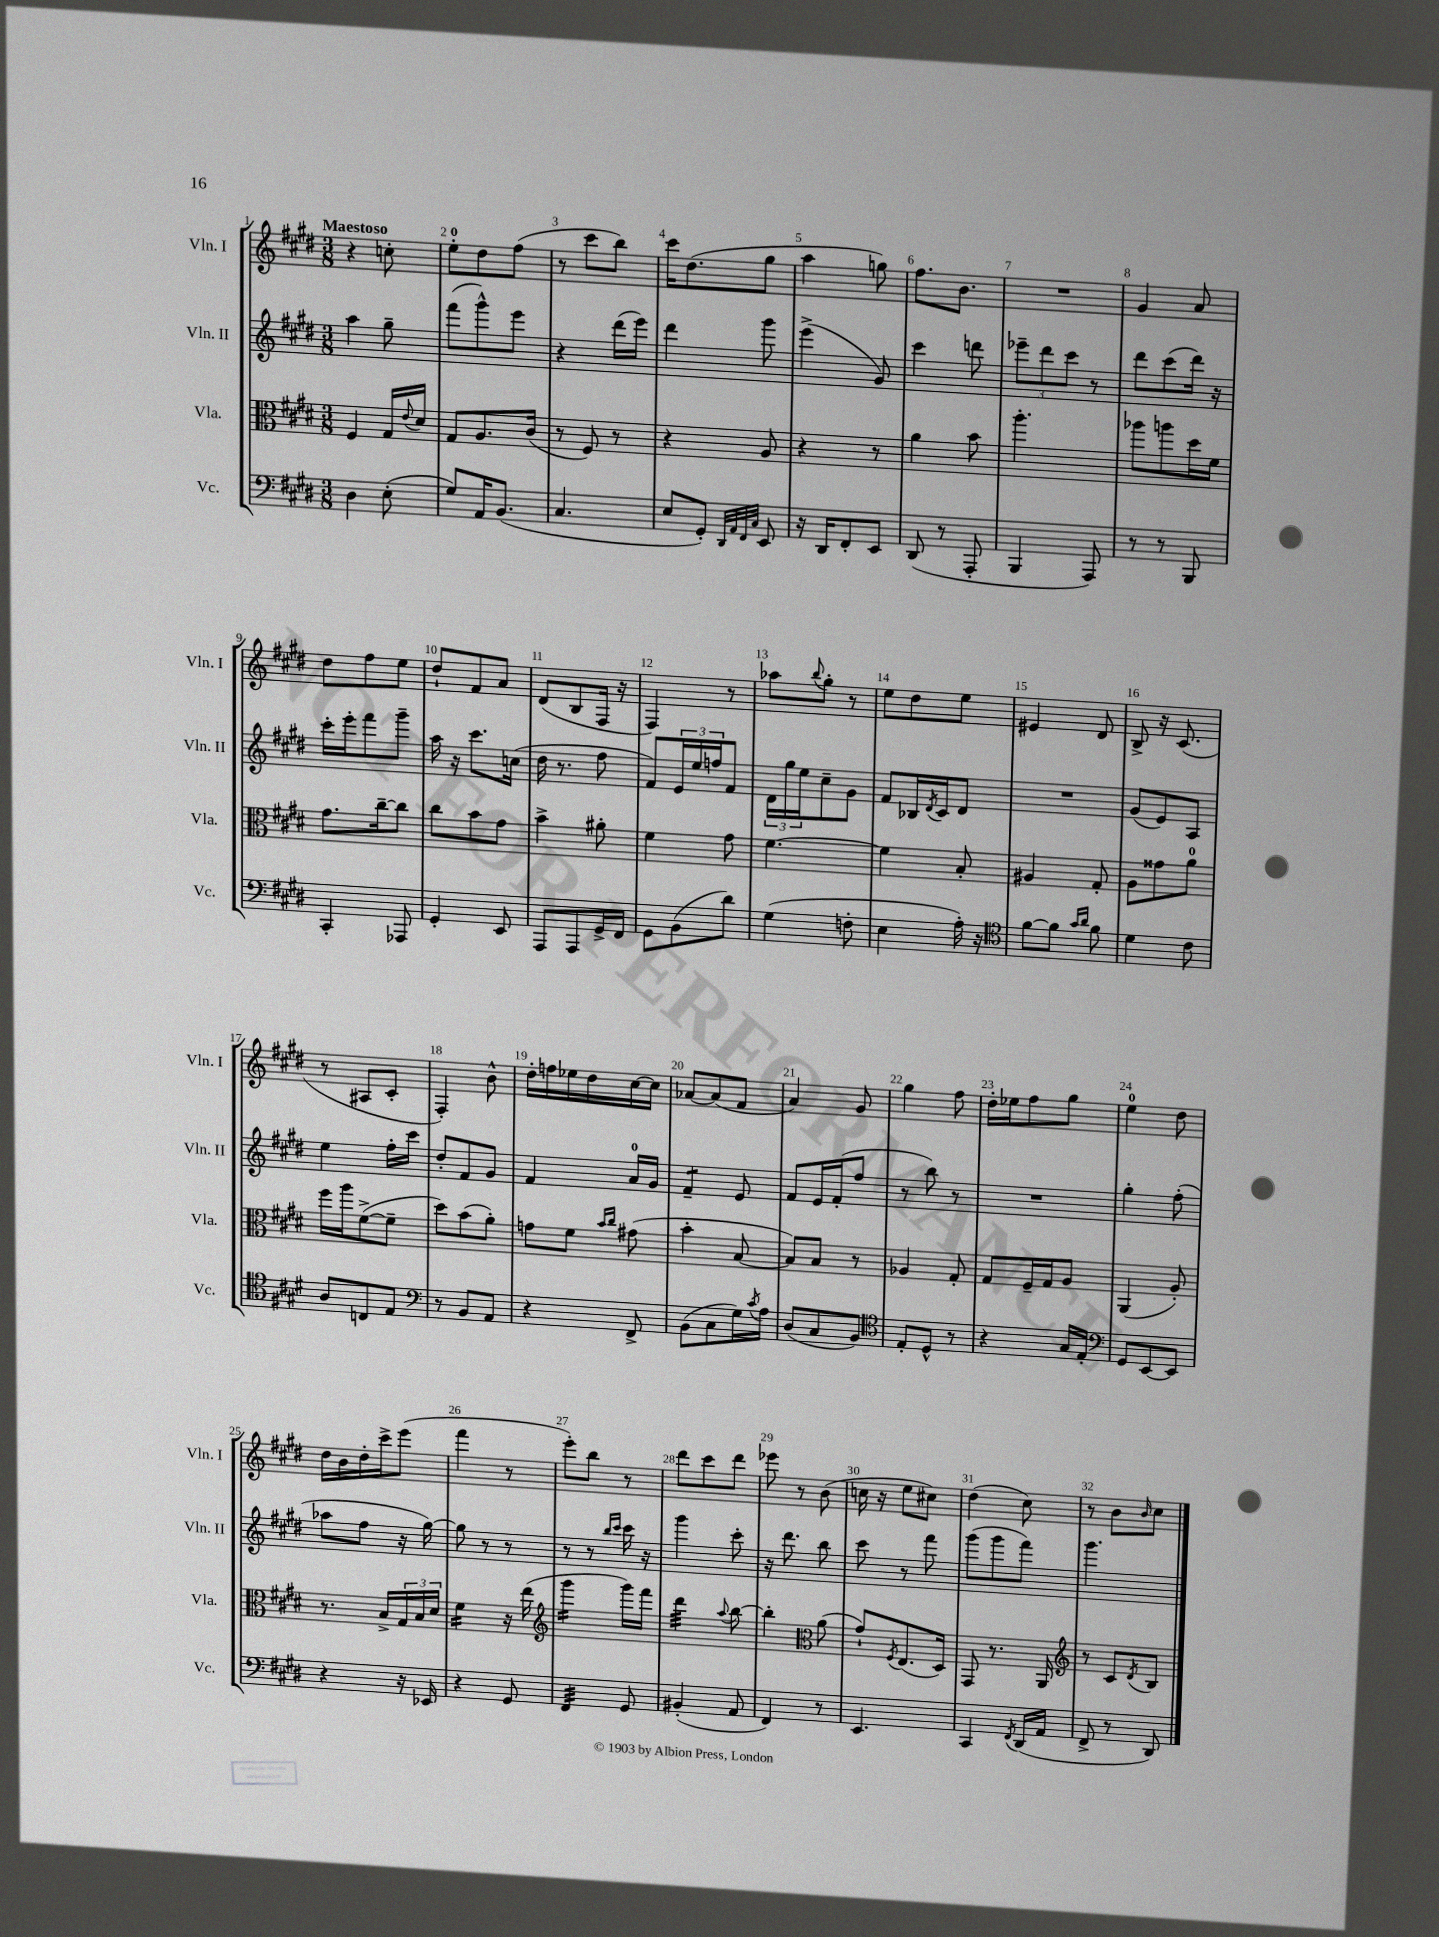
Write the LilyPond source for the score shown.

<<
\new StaffGroup <<
\new Staff = "s0" \with { instrumentName = "Vln. I" shortInstrumentName = "Vln. I" } {
    \clef treble \key e \major \numericTimeSignature \time 3/8 \tempo "Maestoso"
    r4 c''8-. |
    e''8-0-. dis''8 fis''8( |
    r8 cis'''8 b''8) |
    cis'''16 dis''8.( gis''8 |
    a''4 g''8) |
    fis''8. b'8. |
    R4. |
    gis'4 a'8 |
    dis''8 fis''8 e''8 |
    dis''8-! fis'8 a'8 |
    dis'8( b8 fis16 r16 |
    fis4) r8 |
    aes''8 \appoggiatura { b''8 } gis''8-. r8 |
    e''8 dis''8 e''8 |
    eis'4 dis'8 |
    b8-> r16 cis'8.( |
    r8 ais8 cis'8-. |
    fis4-.) b'8-^ |
    dis''16-. f''16 ees''16 dis''16 cis''16~ cis''16 |
    aes'8~ aes'8( fis'8 |
    a'4) gis'8 |
    gis''4 fis''8 |
    dis''16-. ees''16 fis''8 gis''8 |
    e''4-0 dis''8 |
    dis''16 b'16 dis''16-. cis'''16-> e'''8( |
    fis'''4 r8 |
    e'''8-.) b''8 r8 |
    dis'''8 cis'''8 dis'''8 |
    ees'''8 r8 b'8( |
    c''16 r16 e''8 cis''8) |
    dis''4( cis''8) |
    r8 b'8 \grace { b'16 } cis''8 \bar "|." |
}
\new Staff = "s1" \with { instrumentName = "Vln. II" shortInstrumentName = "Vln. II" } {
    \clef treble \key e \major \numericTimeSignature \time 3/8
    a''4 gis''8-- |
    fis'''8( gis'''8-^) e'''8 |
    r4 dis'''16( e'''16) |
    dis'''4 gis'''8 |
    e'''4->( gis'8) |
    cis'''4 d'''8 |
    \tuplet 3/2 { ees'''8-- dis'''8 cis'''8 } r8 |
    dis'''8 cis'''8( dis'''16) r16 |
    cis'''16-. e'''16-. fis'''8 gis'''8-- |
    a''16 r16 cis'''8. c''16( |
    dis''16 r8. fis''8 |
    fis'8) \tuplet 3/2 { e'16 e''16 f''16 } fis'8 |
    \tuplet 3/2 { dis'16 gis''16 e''16 } cis''8-- gis'8 |
    fis'8 bes16 \acciaccatura { dis'8 } cis'16 dis'8 |
    R4. |
    gis'8( e'8) a8 |
    e''4 fis''16-. cis'''16 |
    dis''8-. fis'8 gis'8 |
    fis'4 a'16-0 gis'16 |
    fis'4:8-- e'8 |
    fis'8 e'16 fis'16-.( fis''8 |
    r8 b''8) r8 |
    R4. |
    gis''4-. fis''8-.( |
    aes''8 fis''8 r16 gis''16~) |
    gis''8 r8 r8 |
    r8 r8 \grace { b''16 cis'''16 } cis'''16 r16 |
    gis'''4 cis'''8-. |
    r16 dis'''8. b''8 |
    cis'''8 r8 fis'''8 |
    gis'''8( gis'''8 fis'''8) |
    gis'''4. \bar "|." |
}
\new Staff = "s2" \with { instrumentName = "Vla." shortInstrumentName = "Vla." } {
    \clef alto \key e \major \numericTimeSignature \time 3/8
    fis4 gis16 \appoggiatura { e'8 } dis'16 |
    gis8 a8. cis'16( |
    r8 fis8) r8 |
    r4 a8 |
    r4 r8 |
    a'4 b'8 |
    a''4.-. |
    aes''8 a''8 dis''16 fis'16 |
    gis'8. cis''16~-- cis''8 |
    cis''8 b'8 gis'8 |
    b'4-> ais'8-. |
    fis'4 gis'8 |
    fis'4.~ |
    fis'4 b8-. |
    ais4 gis8-. |
    a8 gisis'8 a'8-0 |
    fis''16 a''16 fis'8~->( fis'8-- |
    dis''8) b'8( a'8-.) |
    g'8 fis'8 \grace { b'16 cis''16 } gis'8( |
    b'4-. b8~ |
    b8) b8 r8 |
    aes4 gis8-. |
    gis8 fis16-- gis16 a8 |
    a,4( a8-.) |
    r8. b16-> \tuplet 3/2 { gis16 b16 dis'16 } |
    fis'4:16 r16 e''16( |
    \clef treble gis'''4:16 gis'''16) fis'''16 |
    dis'''4:32 \appoggiatura { a''8 } b''8~ |
    b''4-. \clef alto a'8( |
    gis'8-!) \acciaccatura { fis8 } e8.( dis16) |
    gis,8 r8. a,16 |
    \clef treble r8 cis'8 \acciaccatura { dis'8 } b8 \bar "|." |
}
\new Staff = "s3" \with { instrumentName = "Vc." shortInstrumentName = "Vc." } {
    \clef bass \key e \major \numericTimeSignature \time 3/8
    dis4 e8-.( |
    gis8) a,16 b,8.( |
    cis4. |
    e8 gis,8-.) \grace { dis,32 a,32 fis,32 cis32 } e,8 |
    r16 dis,16 fis,8-. e,8 |
    dis,8( r8 a,,8-. |
    b,,4 a,,8) |
    r8 r8 b,,8 |
    cis,4-. aes,,8 |
    gis,4-. e,8 |
    a,,8 a,,8 gis,16-> fis,16 |
    gis,8 b,8( dis'8) |
    gis4( f8-. |
    e4 a16-.) r16 |
    \clef tenor fis'8~ fis'8 \grace { gis'16 a'16 } fis'8 |
    dis'4 cis'8 |
    a8 c8 e8 |
    \clef bass r8 b,8 a,8 |
    r4 fis,8-> |
    b,8( cis8 gis16) \acciaccatura { cis'8 } a16 |
    dis8( cis8 b,8) |
    \clef tenor e8-. dis8-^ r8 |
    r4 gis16 e16-. |
    \clef bass gis,8 e,8~ e,8 |
    r4 r16 ees,16 |
    r4 gis,8 |
    fis,4:32 gis,8 |
    bis,4-.( a,8 |
    fis,4) r8 |
    e,4. |
    cis,4 \acciaccatura { fis,8 } dis,16( a,16 |
    fis,8-> r8 dis,8) \bar "|." |
}
>>
>>
\layout { \context { \Score \override BarNumber.break-visibility = ##(#f #t #t) barNumberVisibility = #all-bar-numbers-visible } }
